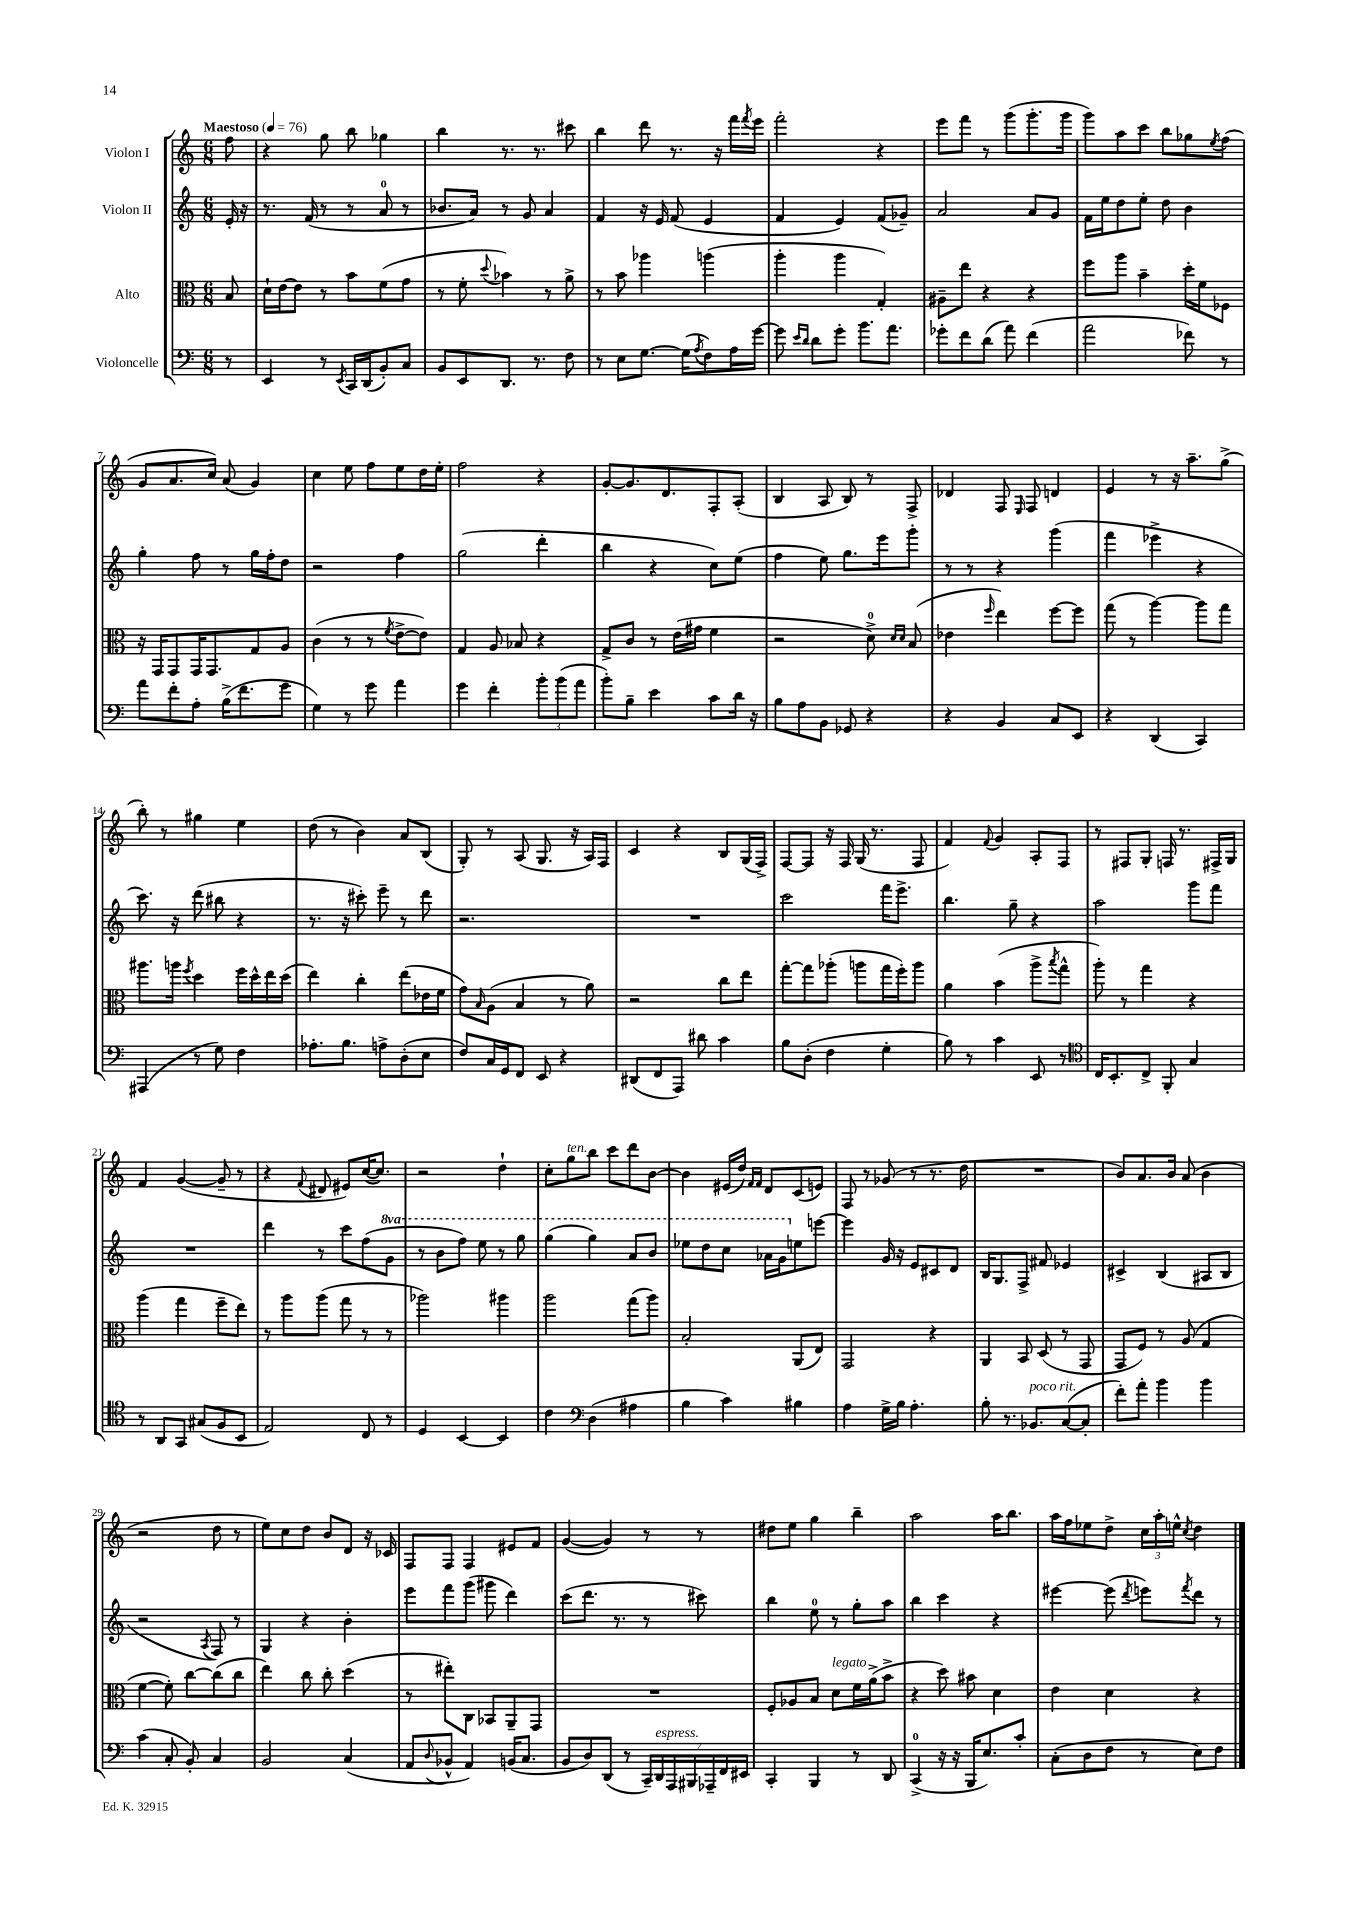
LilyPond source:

<<
\new StaffGroup <<
\new Staff = "s0" \with { instrumentName = "Violon I" } {
    \clef treble \key c \major \numericTimeSignature \time 6/8 \partial 8 \tempo "Maestoso" 4 = 76
    f''8 |
    r4 g''8 b''8 ges''4 |
    b''4 r8. r8. cis'''8 |
    b''4 d'''8 r8. r16 f'''16 \acciaccatura { f'''8 } e'''16 |
    f'''2-. r4 |
    e'''8 f'''8 r8 g'''8( g'''8.-. g'''16 |
    g'''8) a''8 c'''8 b''8 ges''8 \acciaccatura { e''8 } f''8( |
    g'8 a'8. c''16) a'8( g'4) |
    c''4 e''8 f''8 e''8 d''16 e''16-. |
    f''2 r4 |
    g'8~-. g'8. d'8. f8-. a8-.( |
    b4 a8 b8) r8 f8-> |
    des'4 f8 \grace { e16 } f8 d'4 |
    e'4 r8 r16 a''8.-- g''8->( |
    b''8-.) r8 gis''4 e''4 |
    d''8( r8 b'4) a'8 b8( |
    g8-.) r8 a8( g8. r16 a16) f16 |
    c'4 r4 b8 g16( f16->) |
    f8~ f8 r16 f16 g16( r8. f8 |
    f'4) \appoggiatura { f'8 } g'4 a8-. f8 |
    r8 fis8 g8-. f16 r8. fis16-> g16 |
    f'4 g'4~( g'8-- r8 |
    r4 \appoggiatura { f'8 } dis'8 eis'8) c''16~( c''8.) |
    r2 d''4-! |
    c''8-. g''8^\markup { \italic "ten." } b''8 c'''8 d'''8 b'8~ |
    b'4 eis'16( d''16) \grace { f'16 f'16 } d'8 c'8( e'8) |
    f8 r8 ges'8( r8 r8. d''16 |
    R2. |
    b'8) a'8. b'16 a'8( b'4 |
    r2 d''8 r8 |
    e''8) c''8 d''8 b'8 d'8 r16 ces'16 |
    f8 f8 f4 eis'8 f'8 |
    g'4~( g'4) r8 r8 |
    dis''8 e''8 g''4 b''4-- |
    a''2 a''16 b''8. |
    a''16 f''16 ees''8 d''8-> \tuplet 3/2 { c''16 a''16-. e''16-^ } \acciaccatura { c''8 } d''4 \bar "|." |
}
\new Staff = "s1" \with { instrumentName = "Violon II" } {
    \clef treble \key c \major \numericTimeSignature \time 6/8 \set Staff.ottavationMarkups = #ottavation-simple-ordinals \partial 8
    e'16-. r16 |
    r8. f'16( r8 r8 a'8-0 r8 |
    bes'8. a'16) r8 g'8 a'4 |
    f'4 r16 e'16 f'8( e'4 |
    f'4 e'4) f'8( ges'8--) |
    a'2 a'8 g'8 |
    f'16 e''16 d''8 e''8-. d''8 b'4 |
    g''4-. f''8 r8 g''16 f''16-. d''8 |
    r2 f''4 |
    g''2( d'''4-. |
    b''4 r4 c''8) e''8( |
    f''4 e''8) g''8. e'''16 g'''8-. |
    r8 r8 r4 g'''4( |
    f'''4 ees'''4-> r4 |
    c'''8.) r16 d'''8( bis''8 r4 |
    r8. r16 cis'''8-.) e'''8-- r8 d'''8 |
    r2. |
    R2. |
    c'''2 f'''16 e'''8.-> |
    b''4. g''8-- r4 |
    a''2 g'''8 f'''8 |
    R2. |
    d'''4 r8 c'''8 f''8( \ottava #1 g''8 |
    r8 b''8 f'''8) e'''8 r8 g'''8 |
    g'''4( g'''4) a''8 b''8 |
    ees'''8 d'''8 c'''8 aes''16 g''16 \ottava #0 e''!8 e'''8~ |
    e'''4 g'16 r16 e'8 cis'8 d'8 |
    b16 g8. f8-> fis'8 ees'4 |
    cis'4-> b4( ais8 b8 |
    r2 \acciaccatura { a8 } f8) r8 |
    g4 r4 b'4-. |
    e'''8 f'''8 g'''8( gis'''8 d'''4) |
    c'''8( d'''8. r8. r8 cis'''8) |
    b''4 e''8-0 r8 g''8-. a''8 |
    b''4 c'''4 r4 |
    eis'''4~ eis'''8( \acciaccatura { d'''8 } e'''8) \acciaccatura { f'''8 } d'''8 r8 \bar "|." |
}
\new Staff = "s2" \with { instrumentName = "Alto" } {
    \clef alto \key c \major \numericTimeSignature \time 6/8 \partial 8
    b8 |
    d'16-! e'16~ e'8 r8 b'8 f'8( g'8 |
    r8 f'8-. \appoggiatura { d''8 } bes'4) r8 a'8-> |
    r8 b'8 aes''4 a''4( |
    a''4-. a''4 g4-.) |
    ais8-- e''8 r4 r4 |
    f''8 a''8 b'4-- d''16-. f'16 fes8 |
    r16 g,16 g,8 g,16 g,8. g8 a8 |
    c'4( r8 r8 \acciaccatura { f'8 } e'8~-> e'8) |
    g4 a8 bes8 r4 |
    g8-> c'8 r8 e'16( gis'16 f'4 |
    r2 d'8-0->) \grace { d'16 d'16 } b8( |
    ees'4 \grace { f''16 } e''4) f''8~ f''8 |
    g''8( r8 a''4~) a''8 g''8 |
    ais''8. a''16 \acciaccatura { f''8 } d''4 f''16 d''16-^ e''16 d''16( |
    e''4) c''4-. e''8( ees'16 f'16 |
    g'8) \grace { b16 } a8( b4 r8 a'8) |
    r2 c''8 e''8 |
    g''8~-. g''8 aes''8-.( a''8 g''16 f''16-.) a''8 |
    a'4 b'4( a''8-> \acciaccatura { b''8 } g''8-^ |
    a''8-.) r8 g''4 r4 |
    a''4( g''4 f''8-- e''8) |
    r8 a''8 a''8( g''8 r8 r8 |
    aes''2) ais''4 |
    a''2 g''8( a''8) |
    b2-. a,8( e8) |
    g,2 r4 |
    a,4 b,8 d8( r8 g,8 |
    g,8 f8) r8 a8( g4 |
    f'4~ f'8-.) c''8~ c''8( c''8 |
    e''4) c''8 c''8-. d''4( |
    r8 eis''8-.) c8 bes,8 a,8-- g,8 |
    R2. |
    f8-. aes8 b8 d'8^\markup { \italic "legato" } f'16 a'16->( b'8-> |
    r4 d''8) bis'8 d'4 |
    e'4 d'4 r4 \bar "|." |
}
\new Staff = "s3" \with { instrumentName = "Violoncelle" } {
    \clef bass \key c \major \numericTimeSignature \time 6/8 \partial 8
    r8 |
    e,4 r8 \acciaccatura { e,8 } c,16 d,16( b,8-.) c8 |
    b,8 e,8 d,8. r8. f8 |
    r8 e8 g8.~ g16( \acciaccatura { a8 } f8) a16 g'16~ |
    g'8 \grace { e'16 d'16 } d'8 g'8-. b'8. a'8. |
    ges'8-. f'8 d'8( a'8) f'4( |
    a'2 fes'8) r8 |
    a'8 f'8-. a8-. b16->( f'8. g'8 |
    g4) r8 g'8 a'4 |
    g'4 f'4-. \tuplet 3/2 { b'8-. b'8( a'8 } |
    b'8-.) b8-- e'4 c'8 d'16 r16 |
    b8 a8 b,8 ges,8 r4 |
    r4 b,4 c8 e,8 |
    r4 d,4( c,4) |
    ais,,4( r8 g8) f4 |
    aes8.-. b8. a8-> d8-.( e8 |
    f8) c16 g,16 f,8 e,8 r4 |
    dis,8( f,8 a,,8) dis'8 c'4 |
    b8 d8-.( f4 g4-. |
    b8) r8 c'4 e,8 r8 |
    \clef tenor c16 b,8.-. c8-> f,8-. g4 |
    r8 a,8 g,8 gis8( f8 b,8 |
    e2) c8 r8 |
    d4 b,4~ b,4 |
    c'4 \clef bass d4( ais4 |
    b4 c'4) bis4 |
    a4 g16-> b16 a4.-. |
    b8-. r8. bes,8.^\markup { \italic "poco rit." } c8~( c8-. |
    f'8-.) a'8-. b'4 b'4 |
    c'4( c8-. b,8-.) c4 |
    b,2 c4( |
    a,8 \appoggiatura { d8 } bes,8-^ a,4) b,16( c8. |
    b,8 d8) d,8( r8 \tuplet 7/4 { c,16--) d,16^\markup { \italic "espress." } a,,16 bis,,16 aes,,16-- f,16 eis,16 } |
    c,4-. b,,4 r8 d,8 |
    c,4-0->( r16 r16 b,,16 e8.) c'8-. |
    c8-.( d8 f8 r8 e8) f8 \bar "|." |
}
>>
>>
